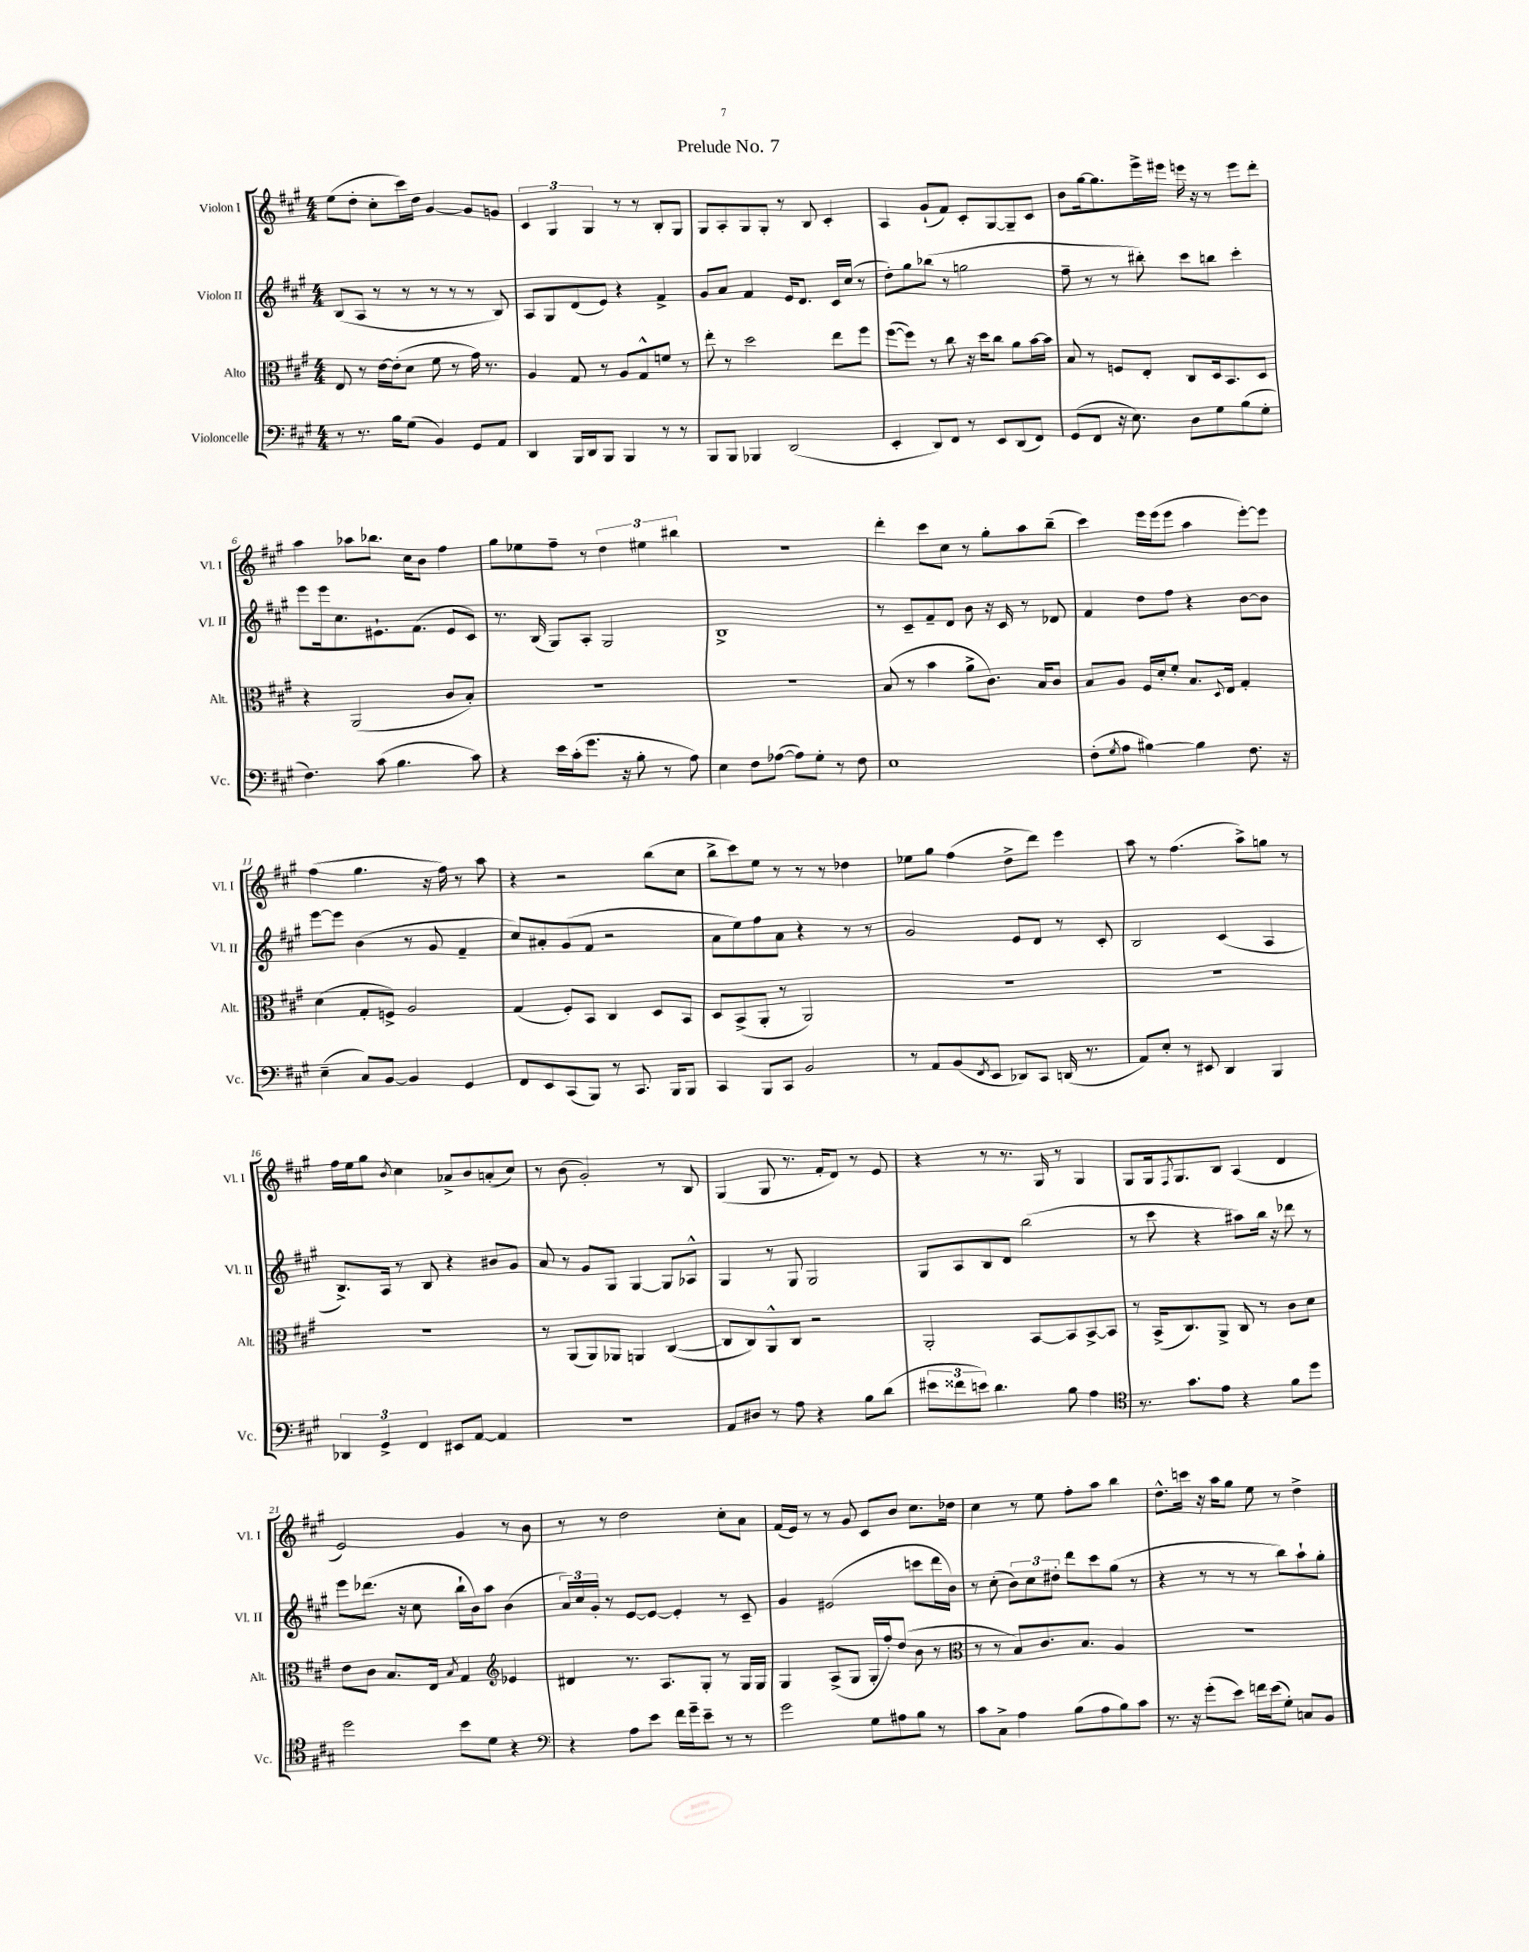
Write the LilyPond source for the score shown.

\header { title = "Prelude No. 7" }
<<
\new StaffGroup <<
\new Staff = "s0" \with { instrumentName = "Violon I" shortInstrumentName = "Vl. I" } {
    \clef treble \key a \major \numericTimeSignature \time 4/4
    e''8( d''8-. cis''8-. cis'''16) d''16 gis'4~ gis'8 g'8 |
    \tuplet 3/2 { cis'4 gis4 gis4 } r8 r8 b8-. gis8 |
    gis8 a8-. gis8 gis8-. r8 b8 cis'4-. |
    a4 gis'8-!( fis'8) cis'8-. gis8~ gis8-- cis'8 |
    b'8 gis''16~ gis''8. e'''16-> eis'''16 e'''16 r16 r8 e'''8 d'''8-. |
    a''4 aes''8 bes''8. cis''16 b'8 fis''4 |
    gis''8 ees''8 fis''8-- r8 \tuplet 3/2 { d''4 eis''4 bis''4 } |
    R1 |
    d'''4-. cis'''8 cis''8 r8 gis''8-. a''8 b''8--( |
    cis'''4) e'''16 e'''16( e'''8 a''4 e'''8~-.) e'''8 |
    fis''4( gis''4. r16 fis''16) r8 a''8 |
    r4 r2 b''8( cis''8 |
    b''8-> cis'''8) e''8 r8 r8 r8 des''4 |
    ees''8 gis''8 fis''4( d''8-> d'''8) e'''4 |
    a''8 r8 fis''4.( a''8->) g''8 r8 |
    fis''16 e''16 gis''8 \acciaccatura { b'8 } cis''4 aes'8-> b'8 a'8-.( cis''8) |
    r8 b'8( gis'2-.) r8 b8 |
    gis4( gis8 r8. fis'16-. d'8) r8 e'8 |
    r4 r8 r8. gis16 r8 gis4 |
    gis8 gis16 \acciaccatura { fis8 } gis8. b8 a4( d'4 |
    e'2) gis'4 r8 b'8 |
    r8 r8 d''2 cis''8-. a'8 |
    fis'16( e'16) r8 r8 gis'8 cis'8 b'8 cis''8. des''16 |
    cis''4 r8 e''8 fis''8-. a''8 b''4 |
    d''8.-^ c'''16 r16 a''16 gis''8 e''8 r8 d''4-> \bar "|." |
}
\new Staff = "s1" \with { instrumentName = "Violon II" shortInstrumentName = "Vl. II" } {
    \clef treble \key a \major \numericTimeSignature \time 4/4
    b8( a8 r8 r8 r8 r8 r8 b8) |
    a8 gis8 d'8( e'8) r4 fis'4-> |
    gis'8 a'8 fis'4 e'16 d'8. cis'16 cis''16( r8 |
    d''8-.) gis''8 bes''8( r8 g''2 |
    fis''8-- r8 r8 bis''8-.) cis'''8 b''8 cis'''4-. |
    e'''8 e'''16 cis''8. eis'8.-! fis'8.( eis'8 cis'8) |
    r8. b16( gis8) a8-. gis2 |
    b1-> |
    r8 cis'8-- fis'8-- d'8 b'8 r16 cis'16 r8 des'8 |
    fis'4 d''8 fis''8 r4 b'8~ b'8 |
    e'''8~ e'''8 b'4( r8 gis'8 fis'4-- |
    cis''8) ais'8-. gis'8( fis'8 r2 |
    a'8 e''8) fis''8 a'8 r4 r8 r8 |
    gis'2 e'8 d'8 r8 cis'8-. |
    b2 cis'4( a4 |
    b8.->) a16 r8 b8 r4 bis'8 gis'8 |
    a'8 r8 gis'8 gis8 gis4~ gis8 aes8-^ |
    gis4 r8 gis8 gis2 |
    gis8 a8 b8 d'8 b''2( |
    r8 cis'''8 r4 ais''8) b''16 r16 des'''8 r8 |
    e'''8 des'''8.( r16 cis''8 b''16-! b'16) a''8 b'4( |
    \tuplet 3/2 { a'16) cis''16 gis'16-. } r8 e'8~ e'8~ e'4-. r8 cis'8-- |
    gis'4 eis'2( c'''8 d'''16 b'16) |
    r8 cis''8-.( \tuplet 3/2 { b'8) cis''8 dis''8-. } d'''8 cis'''8 gis''8( r8 |
    r4 r8 r8 r8 b''8) a''8-! gis''8-. \bar "|." |
}
\new Staff = "s2" \with { instrumentName = "Alto" shortInstrumentName = "Alt." } {
    \clef alto \key a \major \numericTimeSignature \time 4/4
    e8 r8 e'16~ e'16-.( d'8 fis'8 r8 gis'16) r8. |
    a4 gis8 r8 a8 gis8-^ f'8 r8 |
    e''8-. r8 d''2 e''8 fis''8 |
    fis''8~( fis''8) r8 cis''8 r16 d''16 cis''8 a'8 b'16~ b'16 |
    b8 r8 f8 e8-. cis8 d16 b,8. d8 |
    r4 a,2( cis'8 b8-.) |
    R1 |
    R1 |
    b8( r8 b'4 a'8-> cis'8.) b16 cis'8 |
    b8 a8 fis16 d'16-. fis'8-. b8. \appoggiatura { d8 } e16 gis4-. |
    d'4( gis8-. f8->) a2 |
    gis4( fis8-.) b,8 cis4 d8 b,8 |
    d8 b,8->( a,8-. r8 a,2) |
    R1 |
    R1 |
    R1 |
    r8 a,8( a,8) aes,8 a,4 cis4~( |
    cis8 cis8) a,8-^ cis8 r2 |
    a,2-. b,8~ b,8 b,8~-> b,8 |
    r8 b,16->( cis8.) a,8-> cis8 r8 cis'8 d'8 |
    e'8 cis'8 b8. e16 \acciaccatura { b8 } gis4 \clef treble ees'4 |
    dis'4 r8. a8. gis8-. r8 gis16 gis16 |
    gis4 a8->( gis8 gis16-. fis''16-.) d''8( b'8 r8 |
    \clef alto r8 r8 b8) cis'8. b8. a4 |
    r1 \bar "|." |
}
\new Staff = "s3" \with { instrumentName = "Violoncelle" shortInstrumentName = "Vc." } {
    \clef bass \key a \major \numericTimeSignature \time 4/4
    r8 r8. b16 gis8( b,4) gis,8 a,8 |
    d,4 b,,16 d,16 b,,8 b,,4 r8 r8 |
    b,,8 b,,8 bes,,4 d,2( |
    e,4-. d,8) fis,8 r8 e,8 d,8( fis,8) |
    gis,8( fis,8 r16 e8.) d8 gis8 b8( gis8-. |
    fis4.) cis'8( b4. cis'8) |
    r4 e'16 cis'16-.( gis'8. r16 b8-. r8 a8) |
    e4 fis8 aes8~( aes8) gis8-. r8 fis8 |
    e1 |
    fis8-.( \acciaccatura { gis8 } a8 bis4~) bis4 fis8. r16 |
    e4--( cis8) b,8~ b,4 gis,4 |
    fis,8 e,8 cis,8( b,,8) r8 cis,8. b,,16 b,,8 |
    cis,4 b,,8 cis,8 b,2 |
    r8 a,8 b,8( \acciaccatura { fis,8 } e,8 des,8) cis,8 d,16( r8. |
    a,8) e8-. r8 eis,8 d,4 b,,4 |
    \tuplet 3/2 { des,4 gis,4-> fis,4 } eis,8 a,8~ a,4 |
    R1 |
    a,8 dis8 r8 a8 r4 b8 d'8( |
    \tuplet 3/2 { eis'8 fisis'8 e'8) } d'4. b8 a4 |
    \clef tenor r8. gis'8. e'8 r4 fis'8 d''8 |
    d''2 b'8 d'8 r4 |
    \clef bass r4 a8 e'8 fis'16 gis'16-- e'8-- r8 r8 |
    gis'2 gis8 ais8 b8 r8 |
    cis'8 cis8-> a4 b8( a8 b8) cis'8 |
    r8. r16 gis'8-.( e'8) f'16 e'16( gis8-.) c8 b,8 \bar "|." |
}
>>
>>
